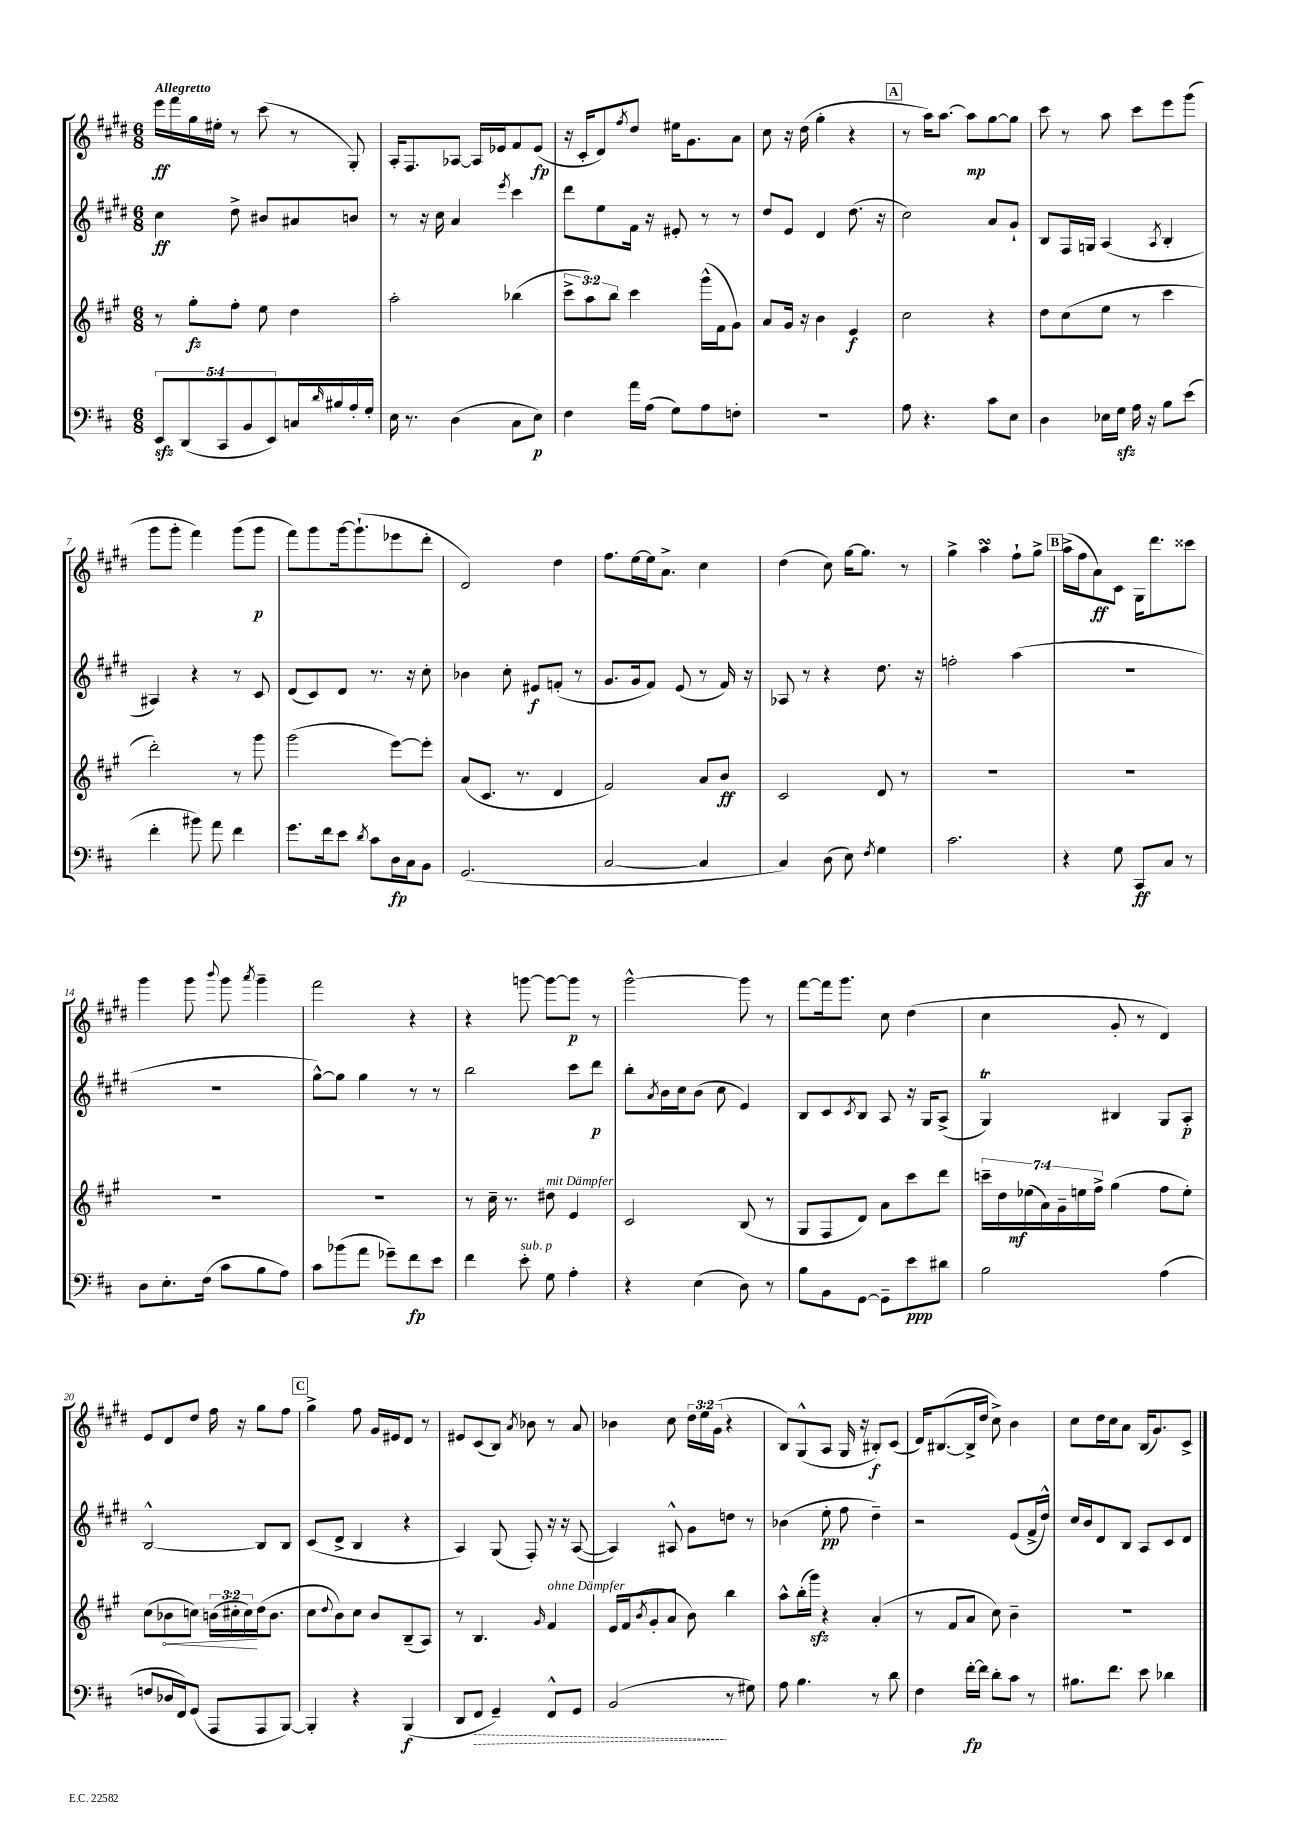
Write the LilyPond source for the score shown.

<<
\new StaffGroup <<
\new Staff = "s0" {
    \clef treble \key e \major \numericTimeSignature \time 6/8 \override Staff.TupletNumber.text = #tuplet-number::calc-fraction-text \tempo "Allegretto"
    e'''16\ff fis'''16 gis''16 eis''16-. r8 cis'''8( r8 gis8-.) |
    a16-. fis8. aes8~ aes16 ees'16 fis'8 ees'8\fp( |
    r16 cis'16-. dis'8) \acciaccatura { fis''8 } dis''8 eis''16 gis'8. a'8 |
    cis''8 r16 dis''16( gis''4-. r4 |
    \mark \markup { \box "A" } r8 a''16) a''8.~ a''8\mp gis''8~ gis''8 |
    cis'''8 r8 a''8 cis'''8 e'''8 gis'''8( |
    gis'''8 gis'''8-. fis'''4) gis'''8( gis'''8\p |
    fis'''8) gis'''8 gis'''16~ gis'''8.-!( ees'''8 dis'''8-. |
    dis'2) dis''4 |
    fis''8. e''16~ e''16 a'8.-> cis''4 |
    dis''4( cis''8) gis''16~ gis''8. r8 |
    gis''4-> a''4\turn fis''8-! gis''8-> |
    \mark \markup { \box "B" } a''16->( fis''16 a'8\ff) cis'8 gis16 dis'''8. cisis'''8 |
    gis'''4 gis'''8 \appoggiatura { b'''8 } gis'''8 \acciaccatura { a'''8 } gis'''4-- |
    fis'''2 r4 |
    r4 g'''8~ g'''8~ g'''8\p r8 |
    gis'''2~-^ gis'''8 r8 |
    fis'''8~ fis'''16 gis'''8. cis''8 dis''4( |
    cis''4 gis'8-. r8 dis'4) |
    e'8 dis'8 dis''8 fis''16 r16 gis''8 fis''8 |
    \mark \markup { \box "C" } gis''4-> fis''8 gis'16 eis'16 dis'8 r8 |
    eis'8 cis'8( b8) \acciaccatura { a'8 } bes'8 r8 a'8 |
    bes'4 cis''8 \tuplet 3/2 { dis''16 e''16 gis'16( } r4 |
    b8) gis8-^( a8 gis16 r16 bis8-.\f) cis'8( |
    dis'16) bis8.~( bis16-> dis''16 cis''8->) b'4 |
    cis''8 dis''16 cis''16 a'8 b16( gis'8.) cis'8-> \bar "|." |
}
\new Staff = "s1" {
    \clef treble \key e \major \numericTimeSignature \time 6/8
    cis''4\ff dis''8-> bis'8 ais'8 b'8 |
    r8 r16 cis''16 a'4 \acciaccatura { e'''8 } cis'''4 |
    dis'''8 e''8 fis'16 r16 eis'8-. r8 r8 |
    dis''8 e'8 dis'4 dis''8.( r16 |
    \mark \markup { \box "A" } cis''2) a'8 gis'8-! |
    b8 fis16 g16 a4( \acciaccatura { a8 } b4-. |
    ais4) r4 r8 cis'8 |
    dis'8( cis'8) dis'8 r8. r16 cis''8-. |
    bes'4 cis''8-. eis'8\f f'8-.( r8 |
    gis'8. gis'16 fis'8) e'8( r8 fis'16) r16 |
    aes8 r8 r4 dis''8. r16 |
    f''2-. a''4( |
    \mark \markup { \box "B" } R2. |
    R2. |
    gis''8~-^) gis''8 gis''4 r8 r8 |
    b''2 cis'''8 dis'''8\p |
    b''8-. \acciaccatura { a'8 } b'16 cis''16 b'8( cis''8 e'4) |
    b8 cis'8 \acciaccatura { cis'8 } b8 a8 r16 gis16 a8->( |
    gis4\trill) bis4 gis8 a8-.\p |
    b2~-^ b8 b8 |
    \mark \markup { \box "C" } cis'8( dis'8-> b4 r4 |
    a4) gis8( fis8-.) r16 r16 a8~( |
    a4) ais8-^ gis'8 d''8 r8 |
    bes'4( e''8-.\pp fis''8 dis''4--) |
    r2 e'8( fis'16-> dis''16-^) |
    cis''16 b'16 dis'8 b8 a8 cis'8 dis'8 \bar "|." |
}
\new Staff = "s2" {
    \clef treble \key a \major \numericTimeSignature \time 6/8 \override Staff.TupletNumber.text = #tuplet-number::calc-fraction-text
    r8 gis''8-.\fz fis''8-. e''8 d''4 |
    a''2-. bes''4( |
    \tuplet 3/2 { cis'''8-> a''8) b''8 } cis'''4 gis'''16-^( fis'16 gis'8) |
    a'8 gis'16 r16 b'4 e'4\f |
    \mark \markup { \box "A" } cis''2 r4 |
    d''8 cis''8( e''8 r8 cis'''4 |
    d'''2-.) r8 gis'''8 |
    gis'''2( e'''8~) e'''8-. |
    a'8( cis'8. r8. d'4 |
    fis'2) a'8 b'8\ff |
    cis'2 d'8 r8 |
    R2. |
    \mark \markup { \box "B" } R2. |
    R2. |
    R2. |
    r8 cis''16-- r8. dis''8^\markup { \italic "mit Dämpfer" } e'4 |
    cis'2 b8( r8 |
    gis8 fis8 d'8) a'8 cis'''8 d'''8 |
    \tuplet 7/4 { c'''16-- d''16 ees''16\mf( a'16) gis'16-- e''16 fis''16-> } gis''4( fis''8 e''8-.) |
    cis''8( \once \override Hairpin.circled-tip = ##t bes'8\< c''8) \tuplet 3/2 { b'16( cis''16-. cis''16\!) } d''16( b'8. |
    \mark \markup { \box "C" } cis''8 \appoggiatura { d''8 } b'8) cis''8 b'8 b8--( a8) |
    r8 b4. \grace { gis'16 } fis'4^\markup { \italic "ohne Dämpfer" } |
    e'16 fis'16( \acciaccatura { b'8 } gis'8-. a'8 b'8) b''4 |
    a''8-^ b''16-.( gis'''16\sfz) r4 a'4-.( |
    r8 fis'8 a'8 cis''8) b'4-- |
    R2. \bar "|." |
}
\new Staff = "s3" {
    \clef bass \key d \major \numericTimeSignature \time 6/8 \override Staff.TupletNumber.text = #tuplet-number::calc-fraction-text
    \tuplet 5/4 { e,8\sfz d,8( cis,8 b,8 e,8) } c16 \grace { d'16 } bis16 a16-. g16-. |
    e16 r8. d4( cis8 e8\p) |
    fis4 a'16 a16( g8) a8 f8-. |
    R2. |
    \mark \markup { \box "A" } a8 r4. cis'8 e8 |
    d4 ees16 g16\sfz a16 r16 b8 e'8( |
    fis'4-. bis'8) a'8 fis'4 |
    g'8. fis'16 e'8 \acciaccatura { d'8 } cis'8 d16\fp cis16 b,8 |
    g,2.( |
    cis2~ cis4 |
    cis4) d8( e8) \acciaccatura { fis8 } g4 |
    cis'2. |
    \mark \markup { \box "B" } r4 g8 cis,8\ff cis8 r8 |
    d8 e8.-. fis16( cis'8 b8 a8) |
    cis'8 bes'8( a'8 ges'8--) fis'8\fp e'8 |
    fis'4 e'8-.^\markup { \italic "sub. p" } g8 a4-. |
    r4 e4( d8) r8 |
    b8 b,8 g,8~ g,8-- e'8\ppp dis'8 |
    b2 a4( |
    f8 des16 fis,16) g,8( a,,8 a,,8 b,,8~) |
    \mark \markup { \box "C" } b,,4-. r4 b,,4\f( |
    d,8 \once \override Hairpin.style = #'dashed-line fis,8\> g,4--) fis,8-^ g,8 |
    b,2\!( r8 gis8) |
    a8 b4. r8 d'8 |
    fis4 fis'16~-.\fp fis'16 d'8-. cis'8 r8 |
    bis8. fis'8. e'8 des'4 \bar "|." |
}
>>
>>
